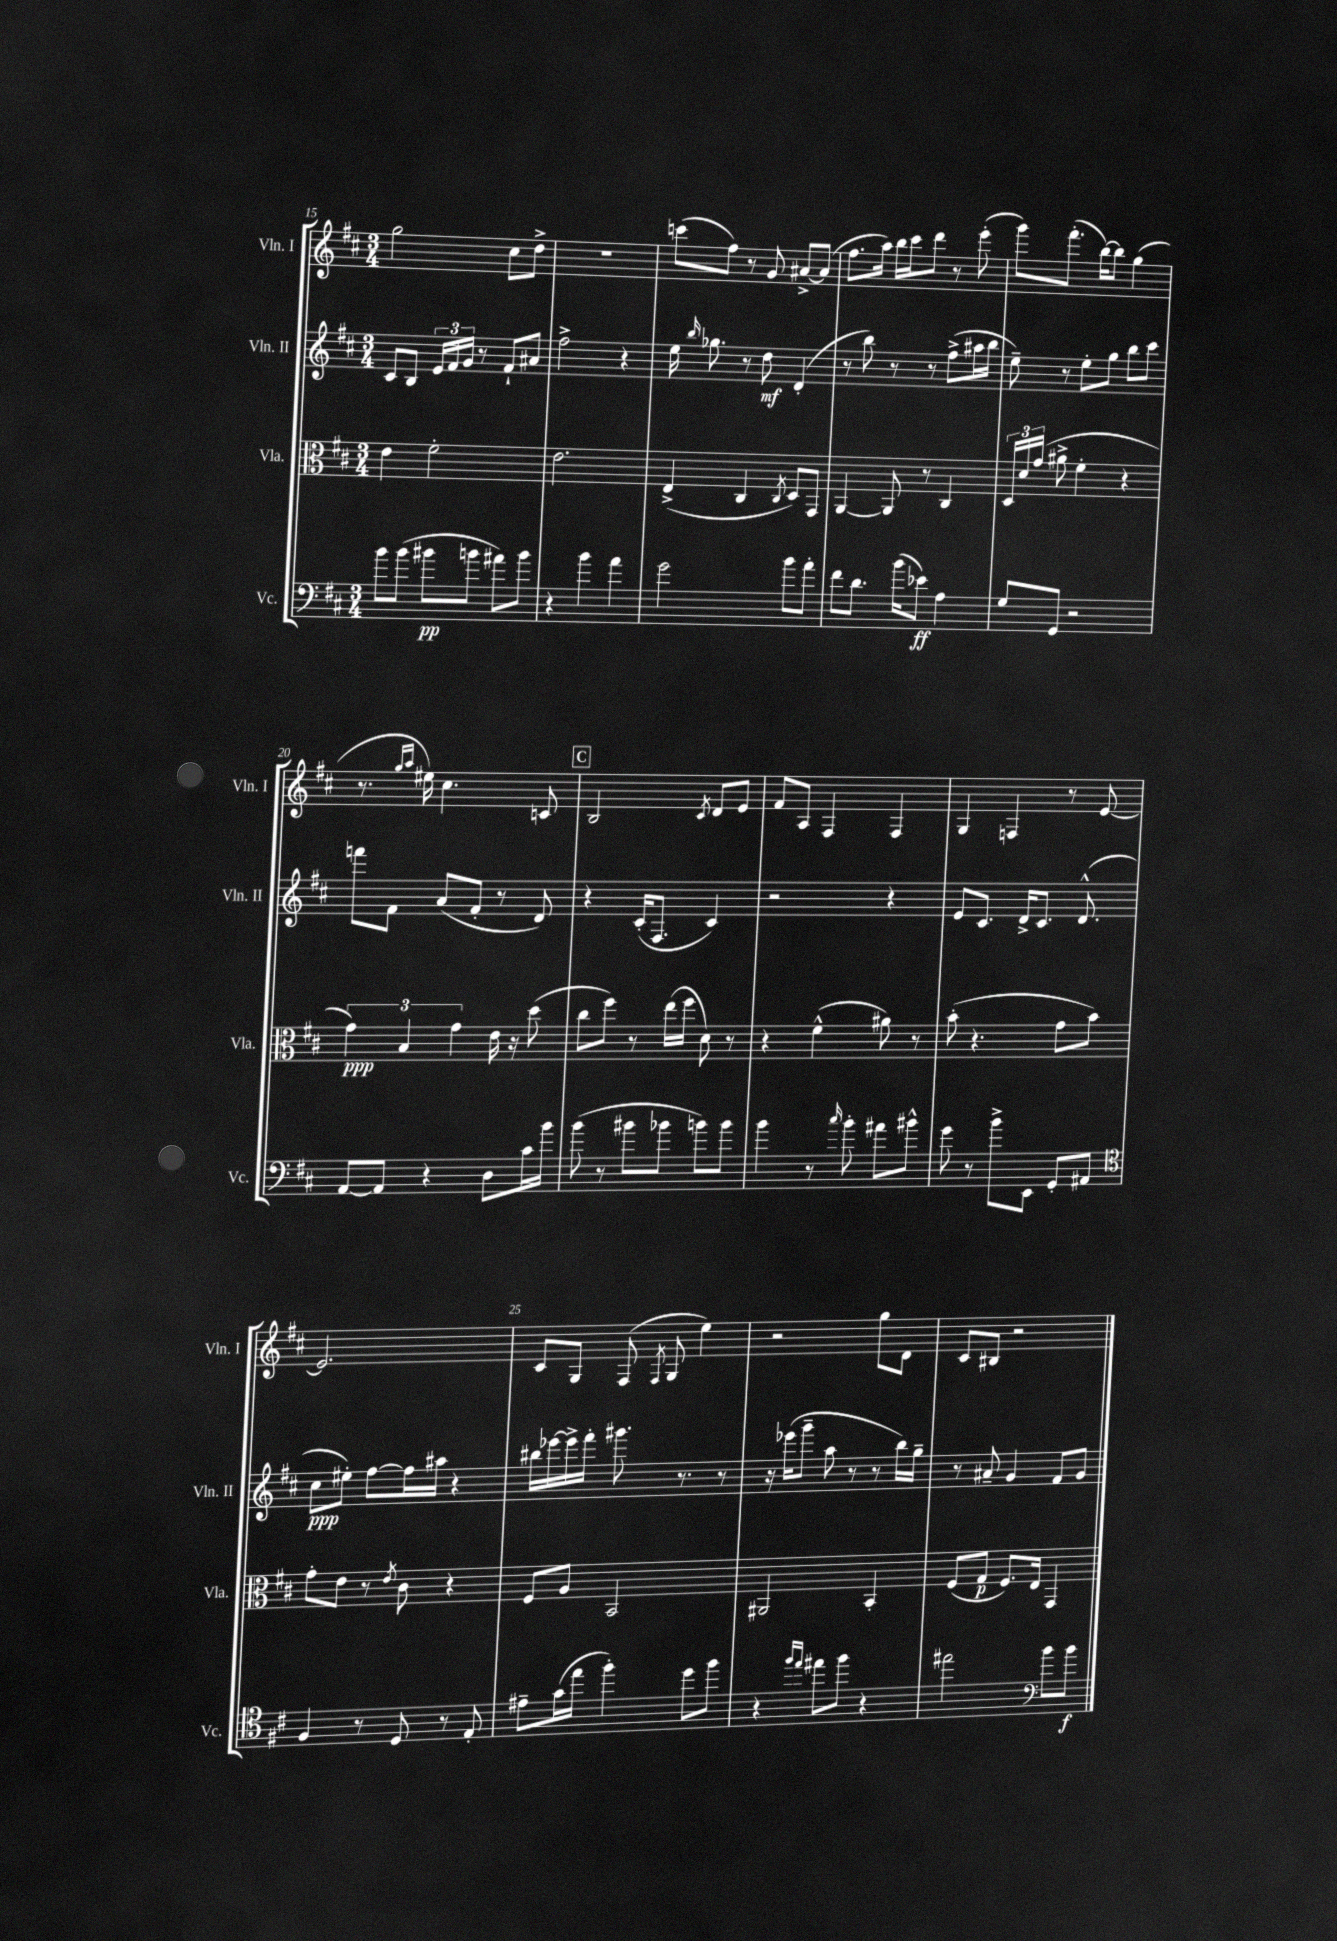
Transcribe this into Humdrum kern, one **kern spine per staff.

**kern	**kern	**kern	**kern
*staff4	*staff3	*staff2	*staff1
*clefF4	*clefC3	*clefG2	*clefG2
*k[f#c#]	*k[f#c#]	*k[f#c#]	*k[f#c#]
*M3/4	*M3/4	*M3/4	*M3/4
8b	4e	8c#	2gg
(8b	.	8B	.
8b#	2f#'	24e	.
.	.	24f#	.
.	.	24g	.
8b	.	8r	.
8a#)	.	8f#`	8cc#
8b	.	8a#	8dd^
=	=	=	=
4r	2.e	2ff#^	2.r
4b	.	.	.
4a	.	4r	.
=	=	=	=
2g	(4E^	16ee	(8ccc
.	.	16qqbb	.
.	.	8.gg-	.
.	.	.	8ff#)
.	4C#	8r	8r
.	.	8dd	8g
.	8qC#	.	.
8b	8D)	(4d'	[8a#^
8a'	8GG	.	(8a#]
=	=	=	=
8f#	[4AA	8r	8.ff#
8.d	.	8bb)	.
.	.	.	16aa)
.	8AA]	8r	16bb
(16b	.	.	16ccc#
8e-)	8r	8r	8ddd
4A	4C#	(8ff#^	8r
.	.	16aa#	(8eee'
.	.	16bb	.
=	=	=	=
8G	24D	8ee~)	8ggg)
.	24d	.	.
.	(24g	.	.
8GG	8a#^	8r	(8.fff#'
2r	4f#'	8ee'	.
.	.	.	[16bb)
.	.	8gg	8bb]
.	4r	8bb	(4gg
.	.	8ccc#	.
=	=	=	=
[8AA	6g)	8fff	8.r
8AA]	.	8f#	.
.	6B	.	.
.	.	.	16qqgg
.	.	.	16qqaa
.	.	.	16ee#)
4r	.	(8a	4.cc#
.	6g	.	.
.	.	8f#'	.
8D	16e	8r	.
.	16r	.	.
16c#	(8dd	8d)	8c
16b	.	.	.
=	=	=	=
(8b	8cc#	4r	2B
8r	8ff#)	.	.
8b#	8r	(16c#'	.
.	.	8.F#	.
8b-	(16ee	.	.
.	16ff#	.	.
.	.	.	8qc#
8b)	8d)	4c#)	8d
8b	8r	.	8e
=	=	=	=
4b	4r	2r	8f#
.	.	.	8A
8r	(4f#^^	.	4F#
16qqcc#	.	.	.
8b'	.	.	.
8a#	8a#)	4r	4F#
8b#^^	8r	.	.
=	=	=	=
8g	(8b'	8e	4G
8r	4.r	8.c#	.
8b^	.	.	4F
.	.	16d^	.
8EE	.	8.c#	.
8GG'	8g	.	8r
.	.	(8.d^^	.
8AA#	8b)	.	[8e
=	=	=	=
*clefC4	*	*	*
4F#	8g'	8cc#	2.e]
.	8e	8ee#')	.
8r	8r	[8ff#	.
.	8qe	.	.
8D	8c#	16ff#]	.
.	.	16aa#	.
8r	4r	4r	.
8E'	.	.	.
=	=	=	=
8e#~	8F#	16bb#	8c#
.	.	[16eee-	.
(16g	8A	16eee-^]	8G
16ee	.	16fff#'	.
4ff#')	2BB	8.ggg#	(8F#
.	.	.	8qF#
.	.	.	8G
.	.	8.r	.
8dd	.	.	4ee)
8ff#	.	8r	.
=	=	=	=
4r	2AA#	16r	2r
.	.	(16eee-	.
.	.	8ggg~	.
16qqff#	.	.	.
16qqee	.	.	.
8ee#	.	8aa	.
8ff#	.	8r	.
4r	4BB'	8r	8gg
.	.	16bb)	8d
.	.	16gg~	.
=	=	=	=
2ee#	(8F#	8r	8c#
.	8G	8a#~	8B#
.	8.F#)	4g	2r
.	16E	.	.
*clefF4	*	*	*
8b	4GG	8f#	.
8b	.	8g	.
==	==	==	==
*-	*-	*-	*-
